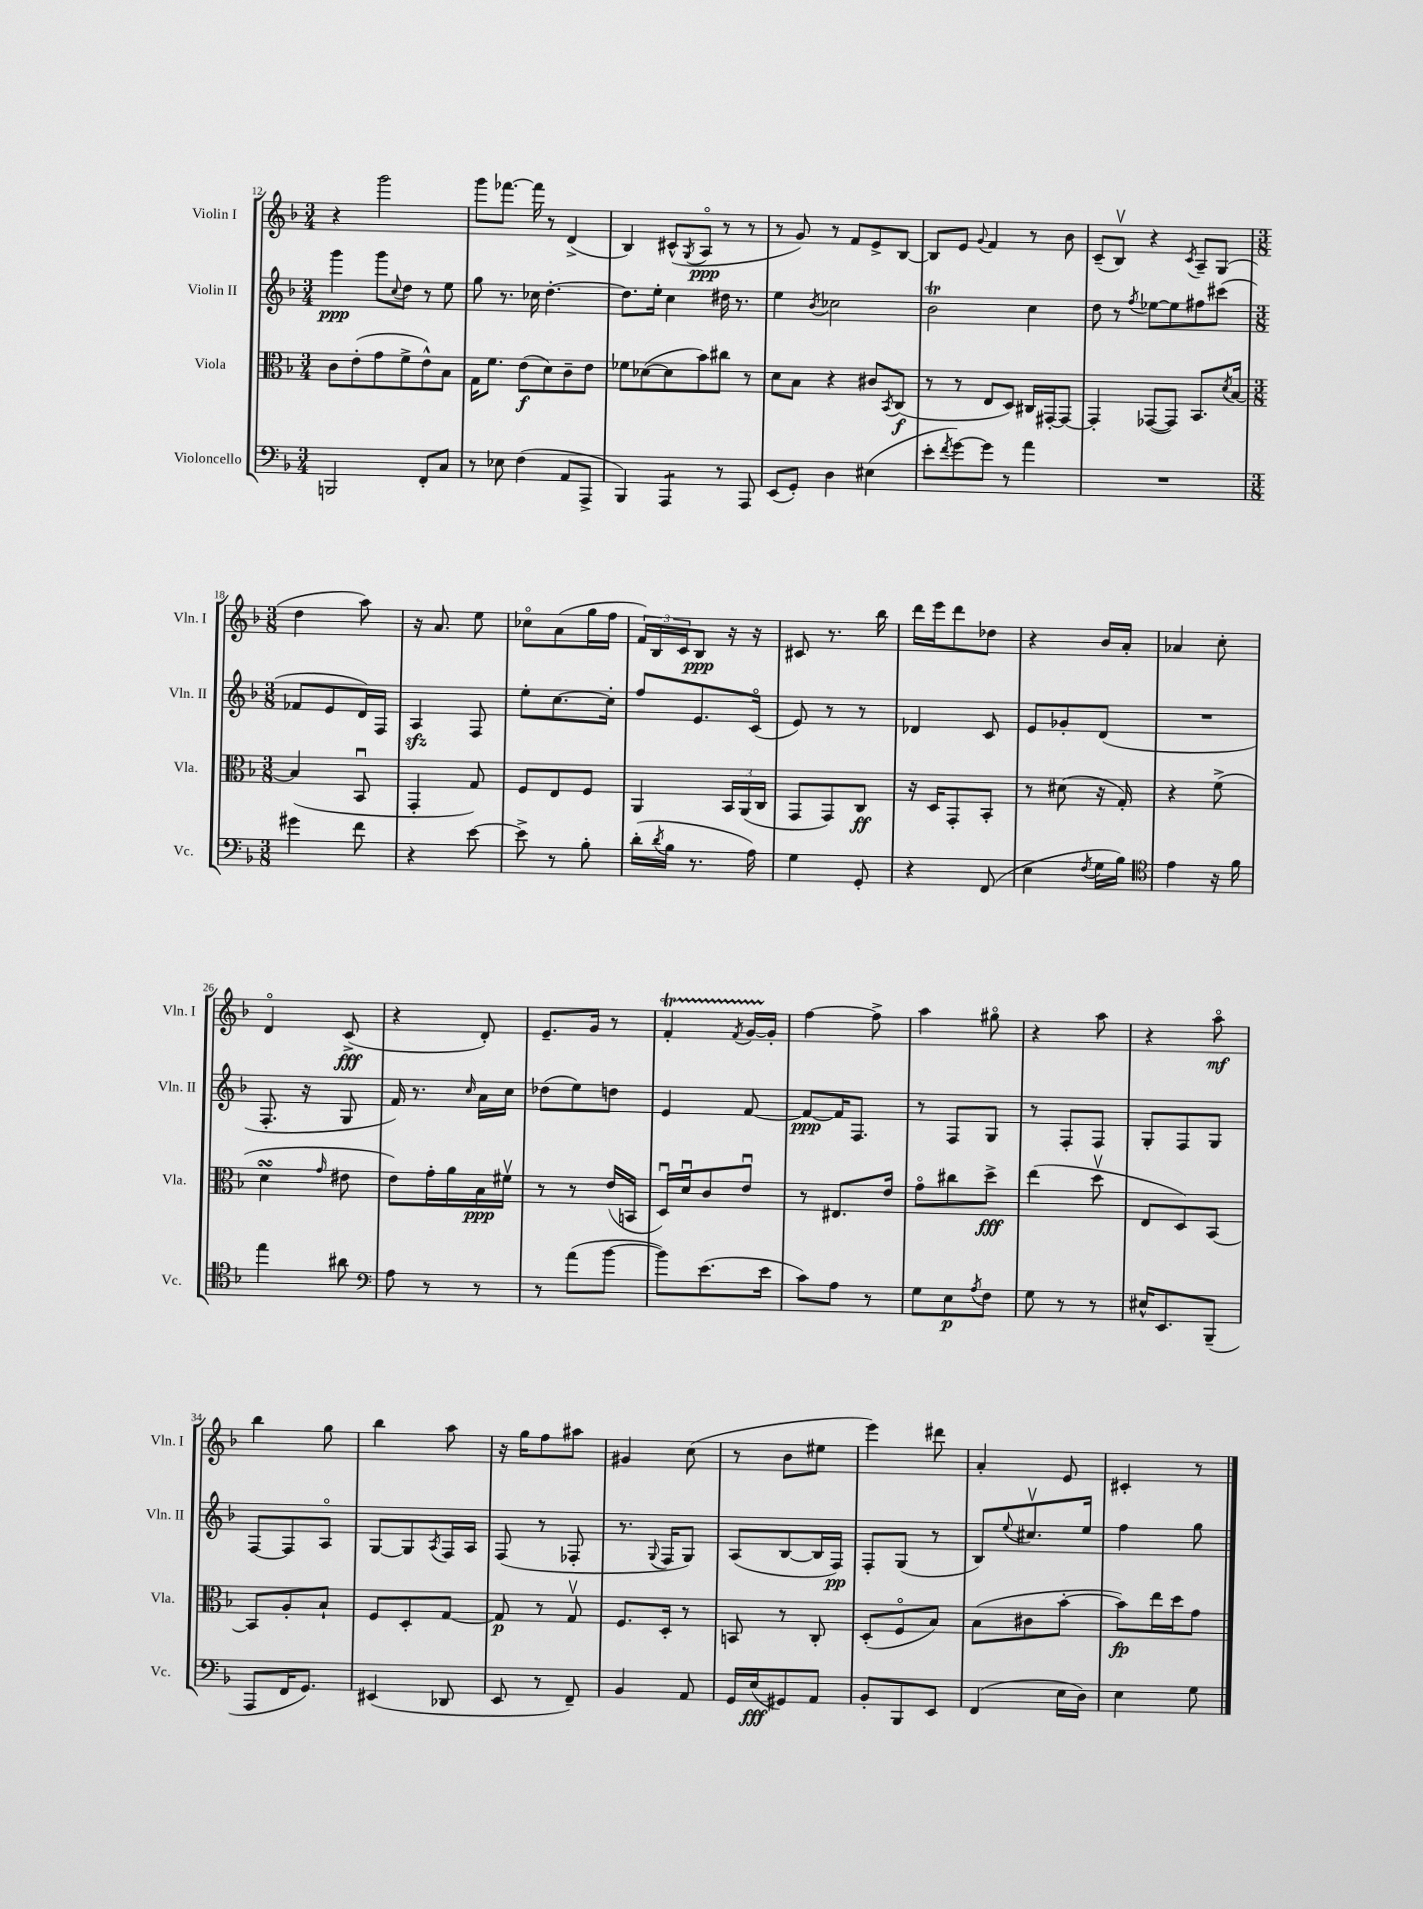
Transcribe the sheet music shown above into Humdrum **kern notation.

**kern	**dynam	**kern	**dynam	**kern	**dynam	**kern	**dynam
*part4	*part4	*part3	*part3	*part2	*part2	*part1	*part1
*staff4	*staff4	*staff3	*staff3	*staff2	*staff2	*staff1	*staff1
*I"Violoncello	*	*I"Viola	*	*I"Violin II	*	*I"Violin I	*
*I'Vc.	*	*I'Vla.	*	*I'Vln. II	*	*I'Vln. I	*
*clefF4	*	*clefC3	*	*clefG2	*	*clefG2	*
*k[b-]	*	*k[b-]	*	*k[b-]	*	*k[b-]	*
*M3/4	*	*M3/4	*	*M3/4	*	*M3/4	*
=12	=12	=12	=12	=12	=12	=12	=12
2BBBn/	.	8c\L	.	4ggg\	ppp	4r	.
.	.	(8e'\	.	.	.	.	.
.	.	8g\	.	8ggg\L	.	2ggg\	.
.	.	.	.	8qqcc/	.	.	.
.	.	8f^\	.	8dd\J	.	.	.
8FF'/L	.	8e^^\)	.	8r	.	.	.
8C/J	.	8B-\J	.	8ee\	.	.	.
=13	=13	=13	=13	=13	=13	=13	=13
8r	.	16G\KL	.	8gg\	.	8ggg\L	.
.	.	8.f\J	.	.	.	.	.
8E-X\	.	.	.	8.r	.	[8.fff-X\J	.
(4F\	.	(8e\L	f	.	.	.	.
.	.	.	.	16cc-X\	.	16fff-\]	.
.	.	8d\)	.	[4.dd'\	.	8r	.
8AA/L	.	8c~\	.	.	.	(4d^/	.
8AAA^/J	.	8e\J	.	.	.	.	.
=14	=14	=14	=14	=14	=14	=14	=14
4BBB-/)	.	8f-X\L	.	8.dd\L]	.	4B-/)	.
.	.	([8d-X\	.	.	.	.	.
.	.	.	.	16ee'\Jk	.	.	.
*tremolo	*	*	*	*	*	*	*
8AAA/L	.	8d-\]	.	4cc\	.	(8c#X^^/L	.
.	.	.	.	.	.	8qG/	.
8AAA/J	.	8b-\)	.	.	.	8A/J	ppp
*Xtremolo	*	*	*	*	*	*	*
8r	.	8cc#X\J	.	16dd#X\	.	8r	.
.	.	.	.	8.r	.	.	.
8AAA/	.	8r	.	.	.	8r	.
=15	=15	=15	=15	=15	=15	=15	=15
(8EE/L	.	8d\L	.	4ee\	.	8r	.
8GG'/J)	.	8B-\J	.	.	.	8g/)	.
.	.	.	.	8qb-/	.	.	.
4D\	.	4r	.	2cc-X\	.	8r	.
.	.	.	.	.	.	8f/L	.
(4E#X\	.	8c#X/L	.	.	.	8e^/	.
.	.	8qBB-/	.	.	.	.	.
.	.	(8C/J	f	.	.	[8B-/J	.
=16	=16	=16	=16	=16	=16	=16	=16
8e'\L	.	8r	.	2b-T\	.	8B-/L]	.
8qf/	.	.	.	.	.	.	.
[8g\)	.	8r	.	.	.	8e/J	.
.	.	.	.	.	.	8qqg/	.
8g\J]	.	8E/L	.	.	.	4f/	.
8r	.	8D/J)	.	.	.	.	.
4a\	.	16C#X/LL	.	4cc\	.	8r	.
.	.	[16GG#X'/J	.	.	.	.	.
.	.	8GG#/J_	.	.	.	8b-\	.
=17	=17	=17	=17	=17	=17	=17	=17
2.r	.	4GG#'/]	.	8dd\	.	(8c~/L	.
.	.	.	.	8r	.	8B-v/J)	.
.	.	.	.	8qff/	.	.	.
.	.	([8GG-X/L	.	[8ee-X\L	.	4r	.
.	.	8GG-/J])	.	8ee-\]	.	.	.
.	.	.	.	.	.	8qc/	.
.	.	8.BB-/L	.	8ff#X\	.	8A~/L	.
.	.	.	.	(8ccc#X\J	.	(8G/J	.
.	.	8qd/	.	.	.	.	.
.	.	[16B-/Jk	.	.	.	.	.
!!LO:LB:g=z
=18	=18	=18	=18	=18	=18	=18	=18
*M3/8	*	*M3/8	*	*M3/8	*	*M3/8	*
4g#X\	.	(4B-/]	.	8f-X/L	.	4dd\	.
.	.	.	.	8e/	.	.	.
8f\	.	8BB-u/	.	16d/L)	.	8aa\)	.
.	.	.	.	16F/JJ	.	.	.
=19	=19	=19	=19	=19	=19	=19	=19
4r	.	4GG'/	.	4Azz/	.	16r	.
.	.	.	.	.	.	8.a/	.
[8e\	.	8G/)	.	8F/	.	8ee\	.
=20	=20	=20	=20	=20	=20	=20	=20
8e^\]	.	8F/L	.	8ee'\L	.	8cc-X\L	.
8r	.	8E/	.	[8.cc\	.	(8a\	.
8B-'\	.	8F/J	.	.	.	16gg\L	.
.	.	.	.	16cc'\Jk]	.	16ff\JJ	.
=21	=21	=21	=21	=21	=21	=21	=21
(16d'\LL	.	4AA/	.	8ff/L	.	24f/LL)	.
.	.	.	.	.	.	24B-/	.
8qd/	.	.	.	.	.	.	.
16B-\JJ	.	.	.	.	.	.	.
.	.	.	.	.	.	24c/J	.
8.r	.	.	.	8.e/	.	8B-/J	ppp
.	.	24BB-/LL	.	.	.	16r	.
.	.	(24AA/	.	.	.	.	.
16A\)	.	.	.	(16c/Jk	.	16r	.
.	.	24C/JJ	.	.	.	.	.
=22	=22	=22	=22	=22	=22	=22	=22
4G\	.	8GG/L	.	8e/)	.	8c#X/	.
.	.	8GG/)	.	8r	.	8.r	.
8GG'/	.	8C/J	ff	8r	.	.	.
.	.	.	.	.	.	16bb-\	.
=23	=23	=23	=23	=23	=23	=23	=23
4r	.	16r	.	4d-X/	.	16ddd\LL	.
.	.	16D/KL	.	.	.	16eee\J	.
.	.	8GG'/	.	.	.	8ddd\	.
(8FF/	.	8BB-'/J	.	8c/	.	8dd-X\J	.
=24	=24	=24	=24	=24	=24	=24	=24
4E\	.	8r	.	8e/L	.	4r	.
.	.	(8d#X\	.	8g-X'/	.	.	.
8qF/	.	.	.	.	.	.	.
16G\LL	.	16r	.	(8d/J	.	16b-/LL	.
16B-\JJ)	.	16G'/)	.	.	.	16a'/JJ	.
=25	=25	=25	=25	=25	=25	=25	=25
*clefC4	*	*	*	*	*	*	*
4e\	.	4r	.	4.r	.	4a-X/	.
16r	.	(8f^\	.	.	.	8cc'\	.
16f\	.	.	.	.	.	.	.
!!LO:LB:g=z
=26	=26	=26	=26	=26	=26	=26	=26
4ee\	.	4dsSSS\	.	8.F'/	.	4d/	.
.	.	.	.	16r	.	.	.
.	.	16qqg/	.	.	.	.	.
8a#X\	.	8e#X\	.	8G/	.	(8c^/	fff
=27	=27	=27	=27	=27	=27	=27	=27
*clefF4	*	*	*	*	*	*	*
8A\	.	8e\L)	.	16f/)	.	4r	.
.	.	.	.	8.r	.	.	.
8r	.	16g'\L	.	.	.	.	.
.	.	16a\	.	.	.	.	.
.	.	.	.	16qqcc/	.	.	.
8r	.	16B-\	ppp	16a\LL	.	8d'/)	.
.	.	16f#Xv\JJ	.	16cc\JJ	.	.	.
=28	=28	=28	=28	=28	=28	=28	=28
8r	.	8r	.	(8dd-X\L	.	8.e~/L	.
(8a\L	.	8r	.	8ee\)	.	.	.
.	.	.	.	.	.	16g/Jk	.
[8b-\J	.	(16e/LL	.	8ddn\J	.	8r	.
.	.	16BBn/JJ	.	.	.	.	.
=29	=29	=29	=29	=29	=29	=29	=29
8b-\L])	.	16Du/LL)	.	4e/	.	4fT'/	.
.	.	16du/J	.	.	.	.	.
(8.e\	.	8c/	.	.	.	.	.
.	.	.	.	.	.	8qf/	.
.	.	8eu/J	.	[8f/	.	[16gTTT/LL	.
16e\Jk	.	.	.	.	.	16g'/JJ]	.
=30	=30	=30	=30	=30	=30	=30	=30
8c\L)	.	8r	.	8f/L_	ppp	[4ff\	.
8A\J	.	8.E#X/L	.	16f/K]	.	.	.
.	.	.	.	8.F/J	.	.	.
8r	.	.	.	.	.	8ff^\]	.
.	.	16e/Jk	.	.	.	.	.
=31	=31	=31	=31	=31	=31	=31	=31
8G\L	.	8g\L	.	8r	.	4aa\	.
8E\	p	8cc#X\	.	8F/L	.	.	.
8qA/	.	.	.	.	.	.	.
8F\J	.	8dd^\J	fff	8G/J	.	8gg#X\	.
=32	=32	=32	=32	=32	=32	=32	=32
8G\	.	(4ee\	.	8r	.	4r	.
8r	.	.	.	8F'/L	.	.	.
8r	.	8ddv\	.	8F/J	.	8aa\	.
=33	=33	=33	=33	=33	=33	=33	=33
16E#X^^/KL	.	8E/L	.	8G'/L	.	4r	.
8.EE/	.	.	.	.	.	.	.
.	.	8D/)	.	8F/	.	.	.
(8BBB-~/J	.	[8BB-/J	.	8G/J	.	8aa\	mf
!!LO:LB:g=z
=34	=34	=34	=34	=34	=34	=34	=34
8AAA/L	.	8BB-/L]	.	[8F/L	.	4bb-\	.
16FF/K	.	8A'/	.	8F/]	.	.	.
8.GG/J)	.	.	.	.	.	.	.
.	.	8B-`/J	.	8A/J	.	8gg\	.
=35	=35	=35	=35	=35	=35	=35	=35
(4EE#X/	.	8F/L	.	[8G/L	.	4bb-\	.
.	.	8D'/	.	8G/]	.	.	.
.	.	.	.	8qA/	.	.	.
8DD-X/	.	[8G/J	.	16F/L	.	8aa\	.
.	.	.	.	16A/JJ	.	.	.
=36	=36	=36	=36	=36	=36	=36	=36
8EE/	.	8G/]	p	(8F/	.	16r	.
.	.	.	.	.	.	16gg\KL	.
8r	.	8r	.	8r	.	8ff\	.
8FF~/)	.	8Gv/	.	8F-X'/	.	8aa#X\J	.
=37	=37	=37	=37	=37	=37	=37	=37
4BB-/	.	8.F/L	.	8.r	.	4g#X/	.
.	.	.	.	8qqG/	.	.	.
.	.	16D'/Jk	.	16F/KL	.	.	.
8AA/	.	8r	.	8G/J)	.	(8cc\	.
=38	=38	=38	=38	=38	=38	=38	=38
16GG/LL	.	8BBn/	.	(8A/L	.	8r	.
(16E/J	fff	.	.	.	.	.	.
8GG#X/)	.	8r	.	[8B-/	.	8b-\L	.
8AA/J	.	8C'/	.	16B-/L]	.	8ee#X\J	.
.	.	.	.	16F/JJ)	pp	.	.
=39	=39	=39	=39	=39	=39	=39	=39
8BB-'/L	.	(8D'/L	.	8F'/L	.	4eee\)	.
8BBB-/	.	8F/	.	(8G/J	.	.	.
8EE/J	.	8B-/J)	.	8r	.	8ddd#X\	.
=40	=40	=40	=40	=40	=40	=40	=40
(4FF/	.	(8B-\L	.	8B-/L)	.	4a'/	.
.	.	.	.	8qqee/	.	.	.
.	.	8c#X\	.	8.cc#Xv/	.	.	.
16E\LL	.	[8b-'\J	.	.	.	8e/	.
16D\JJ)	.	.	.	16ee/Jk	.	.	.
=41	=41	=41	=41	=41	=41	=41	=41
4E\	.	8b-\L])	fp	4ff\	.	4c#X'/	.
.	.	16ee\L	.	.	.	.	.
.	.	16dd\J	.	.	.	.	.
8G\	.	8g\J	.	8gg\	.	8r	.
==	==	==	==	==	==	==	==
*-	*-	*-	*-	*-	*-	*-	*-
